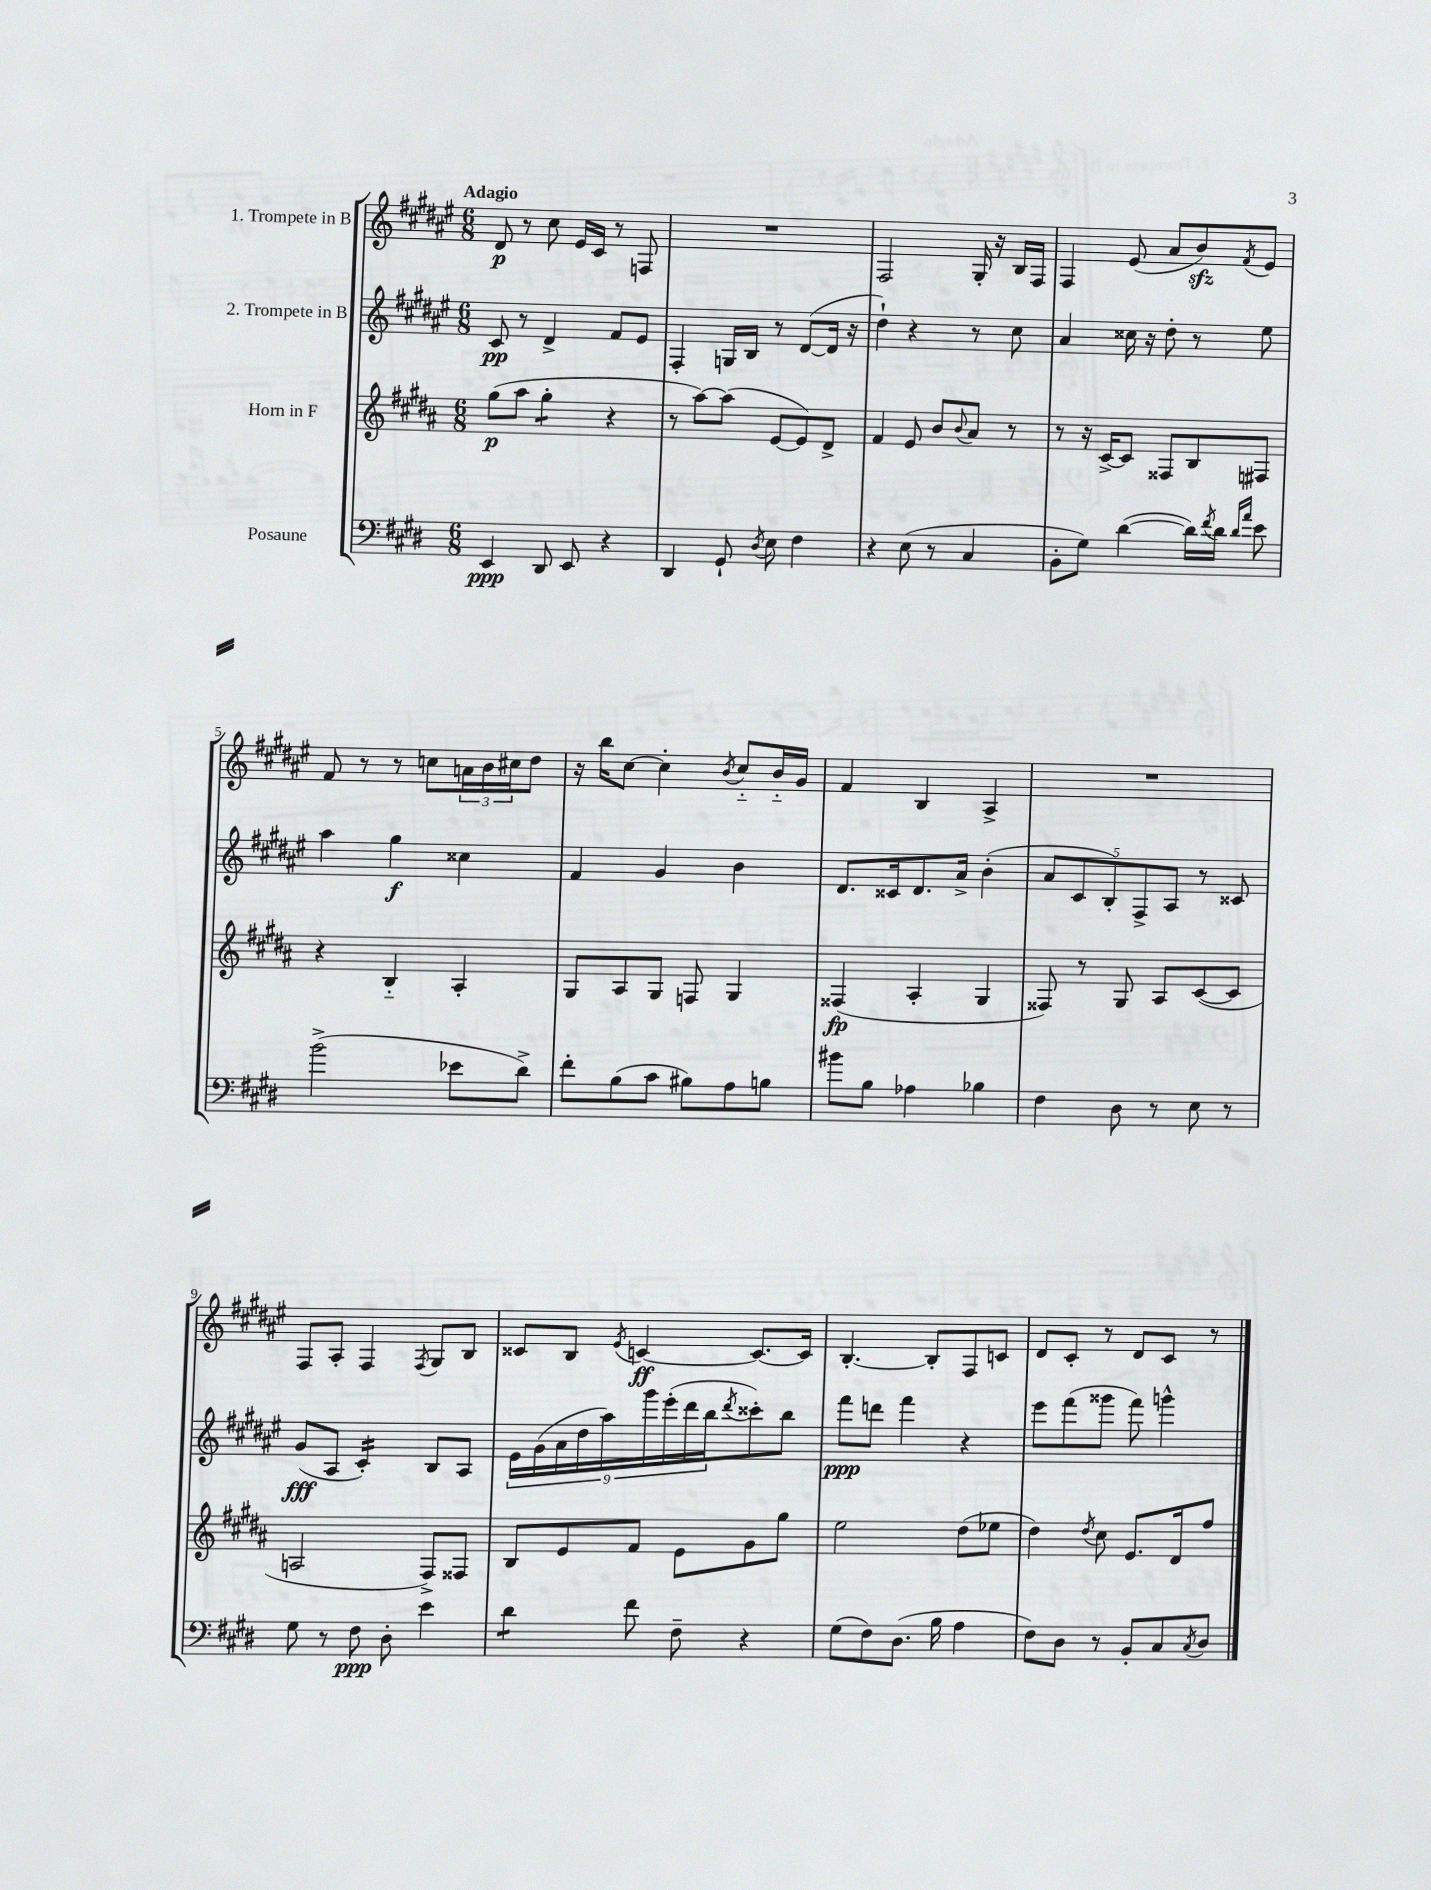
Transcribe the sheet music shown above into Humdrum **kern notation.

**kern	**kern	**kern	**kern
*staff4	*staff3	*staff2	*staff1
*clefF4	*clefG2	*clefG2	*clefG2
*k[f#c#g#d#]	*k[f#c#g#d#a#]	*k[f#c#g#d#a#e#]	*k[f#c#g#d#a#e#]
*M6/8	*M6/8	*M6/8	*M6/8
4EE	(8gg#	8c#	8d#
.	8aa#	8r	8r
8DD#	4gg#'	4d#^	8cc#
8EE	.	.	16e#
.	.	.	16c#
4r	4r	8f#	8r
.	.	8e#	8F
=	=	=	=
4DD#	8r	4F#'	2.r
.	[8aa#)	.	.
8GG#`	(8aa#]	16G	.
.	.	16B	.
8qD#	.	.	.
8E	[8e	8r	.
4F#	8e])	([8d#	.
.	8d#^	16d#]	.
.	.	16r	.
=	=	=	=
4r	4f#	4dd#`)	2F#
(8E	8e	4r	.
8r	8b	.	.
.	8qqb	.	.
4C#	8a#	8r	16G#'
.	.	.	16r
.	8r	8cc#	16B
.	.	.	16F#
=	=	=	=
8BB'	8r	4a#	4F#
8G#)	16r	.	.
.	[16c#^	.	.
([4d#	8c#]	16cc##	(8e#
.	.	16r	.
.	8F##	8dd#'	8a#
16d#])	8B	8r	8b)
8qf#	.	.	.
16d#	.	.	.
16qqd#	.	.	.
16qqa	.	.	8qf#
8e	8F#	8ee#	8e#
=	=	=	=
(2b^	4r	4aa#	8f#
.	.	.	8r
.	4B'~	4gg#	8r
.	.	.	8cc
8e-	4A#'	4cc##	24a
.	.	.	24b
.	.	.	24cc#
8d#^)	.	.	8dd#
=	=	=	=
8f#'	8G#	4f#	16r
.	.	.	16bb
(8B	8A#	.	[8cc#
8c#	8G#	4g#	4cc#']
8B#)	8F	.	.
.	.	.	8qb
8A	4G#	4b	8cc#'~
8B	.	.	16b'~
.	.	.	16g#
=	=	=	=
8b#	(4F##	8.d#	4f#
8B	.	.	.
.	.	16c##	.
4A-	4A#'	8.d#	4B
.	.	16a#^	.
4B-	4G#	(4b'	4A#^
=	=	=	=
4F#	8F##)	10a#	2.r
.	.	10c#	.
.	8r	.	.
.	.	10B')	.
8D#	8G#	.	.
.	.	10F#^	.
8r	8A#	.	.
.	.	10A#	.
8E	([8c#	8r	.
8r	8c#]	8c##	.
=	=	=	=
8G#	2A	(8g#	8F#
8r	.	8A#	8A#'
8F#	.	4c#')	4F#
8D#'	.	.	.
.	.	.	8qF#
4e	8F#^)	8B	8G#
.	8F##	8A#	8B
=	=	=	=
4d#	8B	18e#	8c##
.	.	(18g#	.
.	.	18a#	.
.	8e	.	8B
.	.	18dd#	.
.	.	18aa#)	.
.	.	.	8qe#
8f#	8f#	.	[4c
.	.	18ggg#	.
.	.	(18eee#'	.
8F#~	8e	.	.
.	.	18ddd#	.
.	.	18bb	.
.	.	8qddd#	.
4r	8g#	8ccc##')	8.c_
.	8gg#	8bb	.
.	.	.	16c]
=	=	=	=
(8G#	2ee	8fff#	[4.B'
8F#)	.	8ddd	.
(8.D#	.	4fff#	.
.	.	.	8B']
16B	.	.	.
4A	(8dd#	4r	8F#
.	8ee-	.	8c
=	=	=	=
8F#)	4dd#)	8eee#	8d#
8D#	.	(8fff#	8c#'
.	8qdd#	.	.
8r	8cc#	8ggg##	8r
8BB'	8.e	8fff#)	8d#
8C#	.	4ggg^^	8c#
.	16d#	.	.
8qC#	.	.	.
8D#	8ff#	.	8r
==	==	==	==
*-	*-	*-	*-
